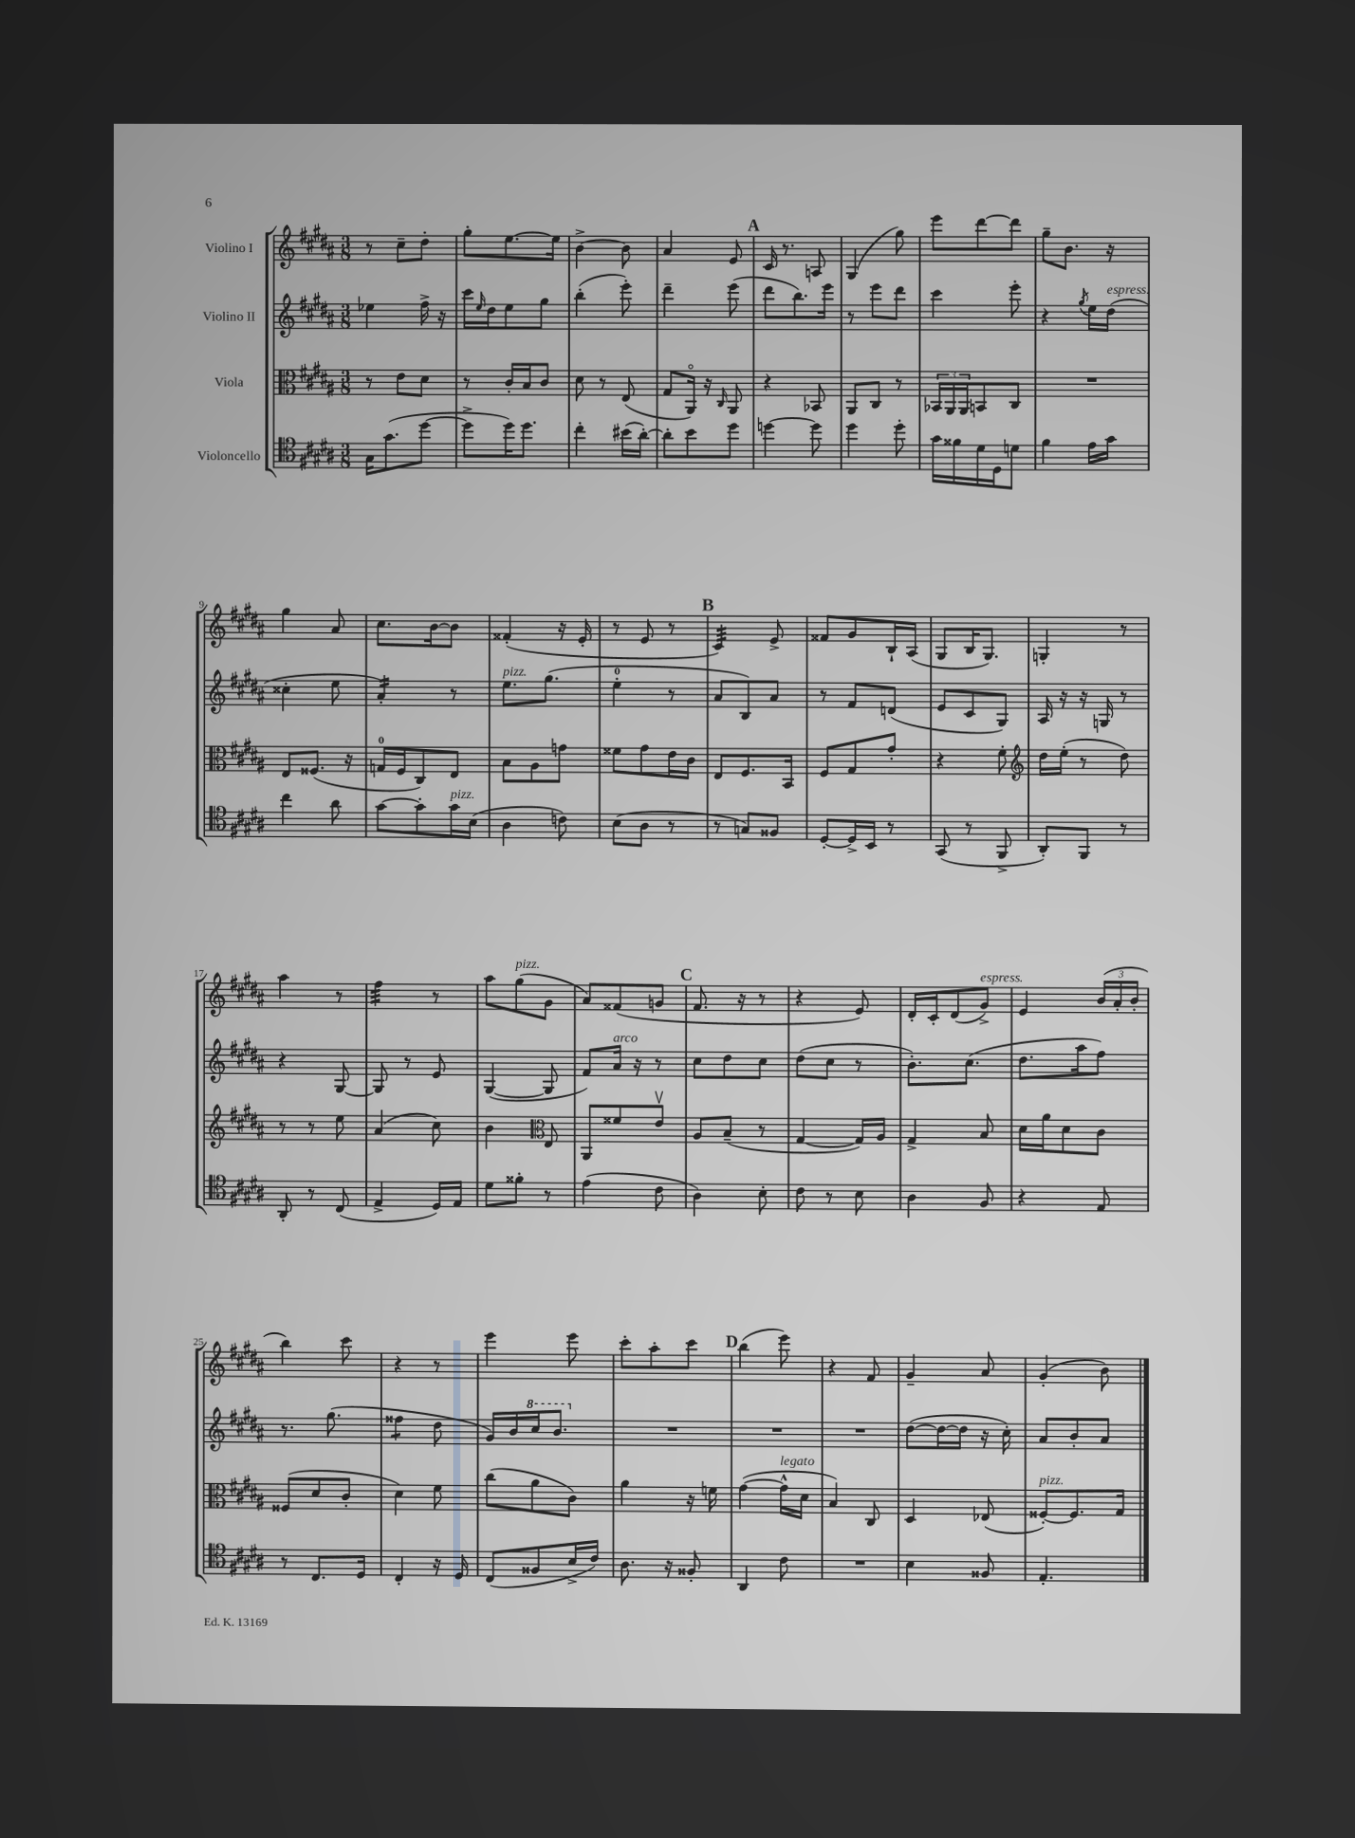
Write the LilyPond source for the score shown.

<<
\new StaffGroup <<
\new Staff = "s0" \with { instrumentName = "Violino I" } {
    \clef treble \key b \major \numericTimeSignature \time 3/8
    r8 cis''8-- dis''8-. |
    gis''8-. e''8.~ e''16 |
    b'4~-> b'8 |
    ais'4 e'8 |
    \mark \markup { \bold "A" } cis'16 r8. a8 |
    gis4( gis''8) |
    e'''8 dis'''8~ dis'''8 |
    gis''8-- b'8. r16 |
    gis''4 ais'8 |
    cis''8. b'16~ b'8 |
    fisis'4-.( r16 e'16-. |
    r8 e'8 r8 |
    \mark \markup { \bold "B" } cis'4:32) e'8-> |
    fisis'8 gis'8 b16-! ais16( |
    gis8 b16 gis8.) |
    g4-. r8 |
    ais''4 r8 |
    fis''4:32 r8 |
    ais''8 gis''8^\markup { \italic "pizz." }( gis'8 |
    ais'8) fisis'8( g'8 |
    \mark \markup { \bold "C" } fis'8. r16 r8 |
    r4 e'8) |
    dis'16-. cis'16-. dis'8( gis'8->^\markup { \italic "espress." }) |
    e'4 \tuplet 3/2 { b'16( ais'16-. b'16-. } |
    b''4) cis'''8 |
    r4 r8 |
    e'''4 e'''8 |
    cis'''8-. ais''8-. cis'''8 |
    \mark \markup { \bold "D" } b''4( e'''8) |
    r4 fis'8 |
    gis'4-- ais'8 |
    gis'4-.( b'8) \bar "|." |
}
\new Staff = "s1" \with { instrumentName = "Violino II" } {
    \clef treble \key b \major \numericTimeSignature \time 3/8
    ees''4 fis''16-> r16 |
    cis'''16 \grace { e''16 } dis''16 e''8 gis''8 |
    b''4-.( e'''8-.) |
    dis'''4-- e'''8( |
    \mark \markup { \bold "A" } dis'''8 b''8.) e'''16 |
    r8 e'''8 dis'''8 |
    cis'''4 e'''8-. |
    r4 \acciaccatura { gis''8 } e''16 dis''16^\markup { \italic "espress." }( |
    cisis''4-. e''8 |
    ais'4:16-.) r8 |
    e''8.^\markup { \italic "pizz." } gis''8.( |
    e''4-0-. r8 |
    \mark \markup { \bold "B" } ais'8 b8) ais'8 |
    r8 fis'8 d'8( |
    e'8 cis'8 gis8) |
    ais16 r16 r16 g16 r8 |
    r4 gis8~ |
    gis8 r8 e'8 |
    gis4~( gis8 |
    fis'8) ais'16^\markup { \italic "arco" } r16 r8 |
    \mark \markup { \bold "C" } cis''8 dis''8 cis''8 |
    dis''8( cis''8 r8 |
    b'8.-.) cis''8.( |
    dis''8. ais''16 fis''8) |
    r8. gis''8.( |
    fisis''4:8 dis''8 |
    gis'16) b'16 \ottava #1 cis'''16 b''8. \ottava #0 |
    R4. |
    \mark \markup { \bold "D" } R4. |
    R4. |
    dis''8~( dis''16~ dis''16 r16 cis''16-.) |
    ais'8 b'8-. ais'8 \bar "|." |
}
\new Staff = "s2" \with { instrumentName = "Viola" } {
    \clef alto \key b \major \numericTimeSignature \time 3/8
    r8 e'8 dis'8 |
    r8 cis'16-. b16 cis'8 |
    dis'8 r8 e8( |
    gis8 ais,16\flageolet) r16 \grace { cis16 } ais,8 |
    \mark \markup { \bold "A" } r4 bes,8 |
    ais,8 cis8 r8 |
    \tuplet 3/2 { bes,16 ais,16 ais,16 } b,8 cis8 |
    R4. |
    e8 fisis8.( r16 |
    g16-0 fis16 cis8) e8 |
    b8 ais8 g'8 |
    fisis'8 gis'8 e'16 cis'16 |
    \mark \markup { \bold "B" } e8 fis8. b,16 |
    fis8 gis8 gis'8-. |
    r4 fis'8-. |
    \clef treble dis''16 e''16-.( r8 dis''8) |
    r8 r8 e''8 |
    ais'4( cis''8) |
    b'4 \clef alto e8 |
    ais,8 fisis'8 e'8\upbow |
    \mark \markup { \bold "C" } ais8 b8--( r8 |
    gis4~ gis16) ais16 |
    gis4-> b8 |
    dis'16 ais'16 dis'8 cis'8 |
    fisis8( dis'8 cis'8-. |
    dis'4) fis'8 |
    cis''8( ais'8 cis'8) |
    ais'4 r16 f'16 |
    \mark \markup { \bold "D" } gis'4~( gis'16-^^\markup { \italic "legato" } dis'16 |
    b4) cis8 |
    dis4 ees8( |
    fisis8~-.^\markup { \italic "pizz." }) fisis8. gis16 \bar "|." |
}
\new Staff = "s3" \with { instrumentName = "Violoncello" } {
    \clef tenor \key b \major \numericTimeSignature \time 3/8
    gis16 gis'8.( dis''8~ |
    dis''8-> dis''16) dis''8. |
    cis''4-. bis'16( ais'16~-.) |
    ais'8-. b'8 dis''8 |
    \mark \markup { \bold "A" } d''4~ d''8 |
    dis''4 dis''8-. |
    gis'16 fisis'16 dis'16 dis16 d'8 |
    fis'4 e'16 gis'16 |
    cis''4 ais'8 |
    gis'8~ gis'8-. gis'16^\markup { \italic "pizz." } b16( |
    ais4 c'8) |
    b8( ais8 r8 |
    \mark \markup { \bold "B" } r8 g8) fisis8 |
    dis8~-. dis16-> b,16 r8 |
    gis,8( r8 fis,8-> |
    ais,8-.) fis,8 r8 |
    ais,8-. r8 cis8( |
    e4-> dis16) e16 |
    dis'8 fisis'8-. r8 |
    e'4( cis'8 |
    \mark \markup { \bold "C" } ais4) b8-. |
    cis'8 r8 b8 |
    ais4 fis8 |
    r4 e8 |
    r8 cis8. dis16 |
    cis4-. r16 dis16 |
    cis8( fisis8 b16-> cis'16) |
    ais8. r16 fisis8-. |
    \mark \markup { \bold "D" } ais,4 cis'8 |
    R4. |
    b4 fisis8 |
    e4.-. \bar "|." |
}
>>
>>
